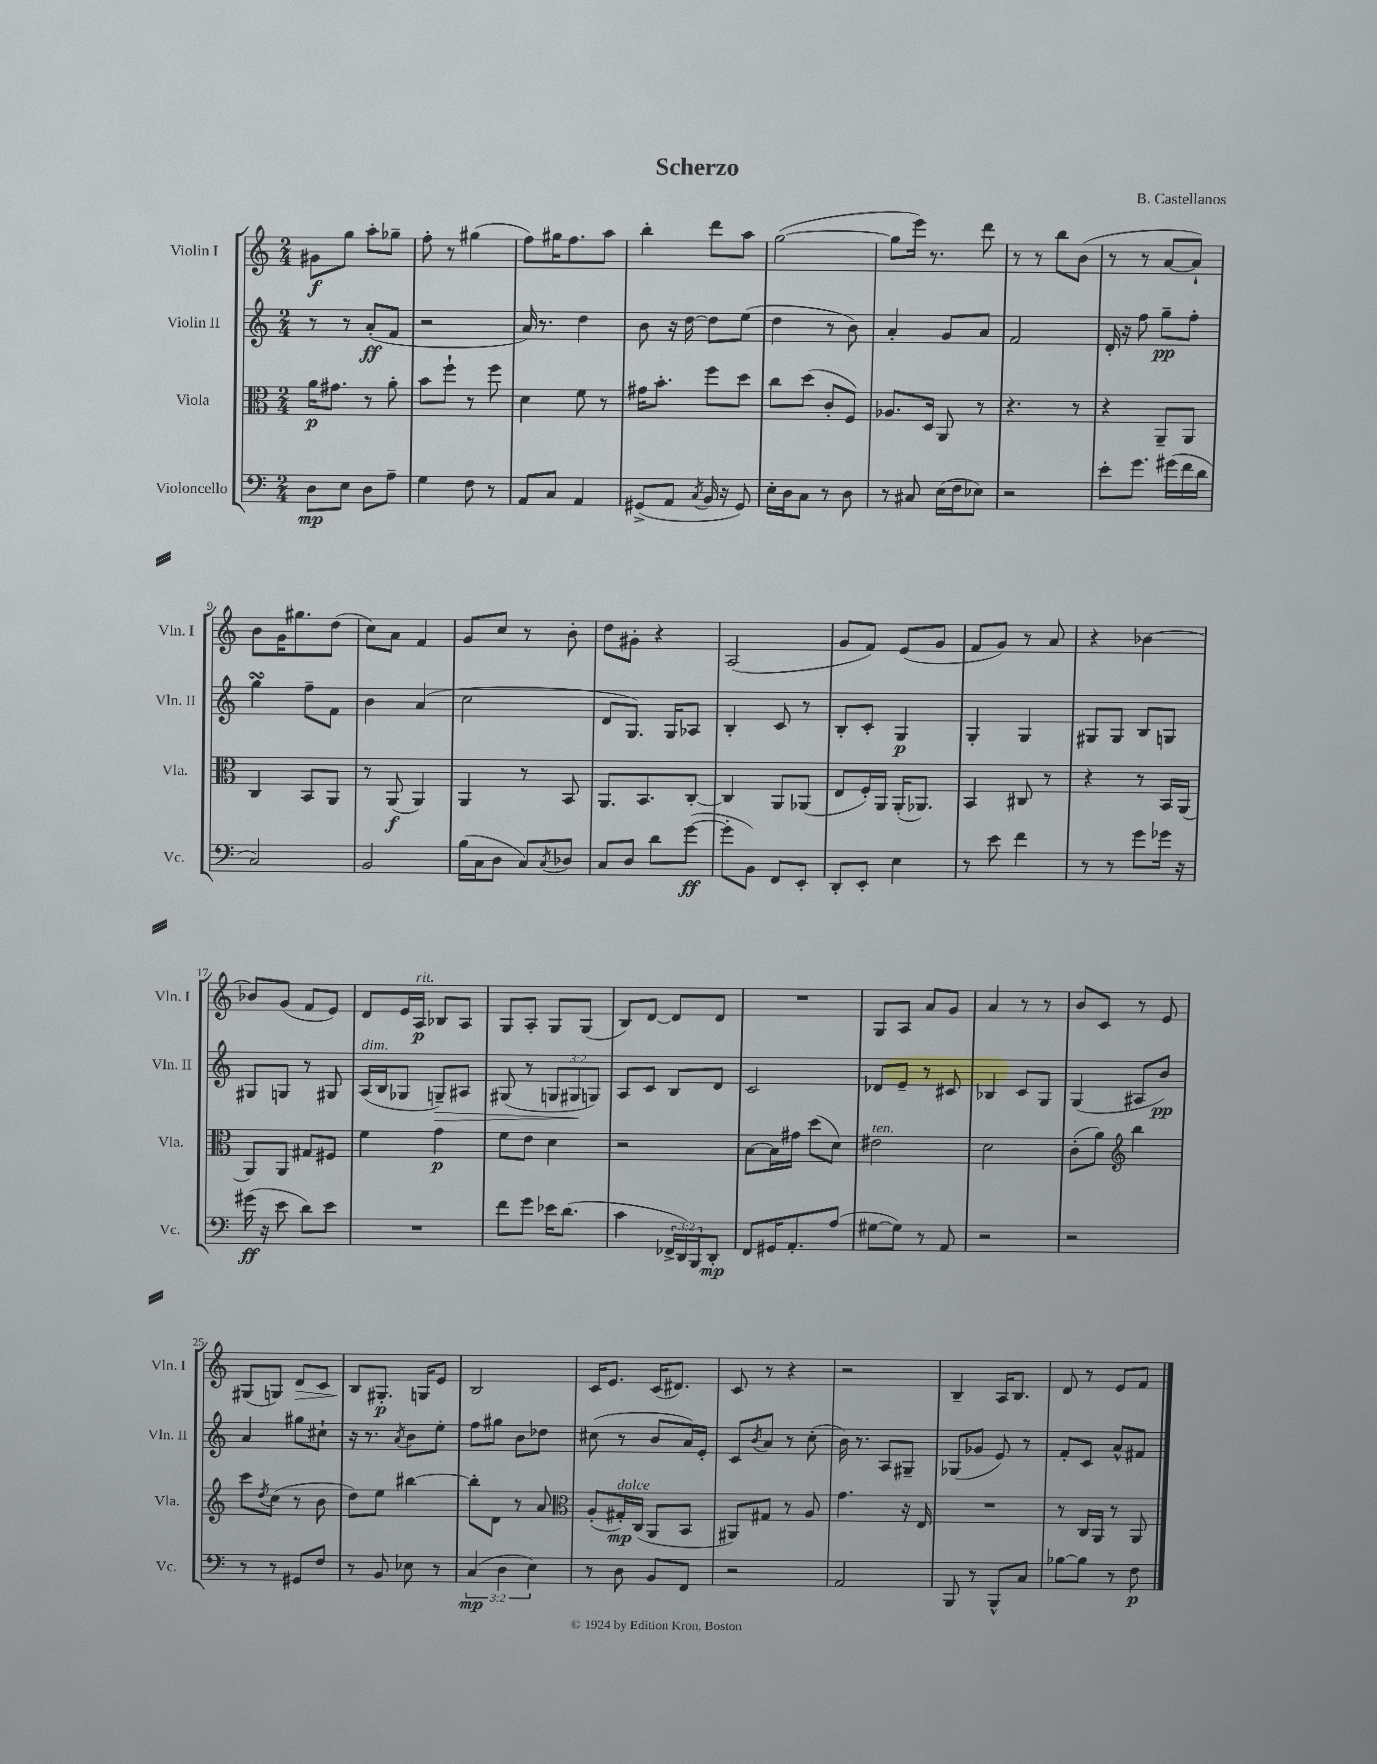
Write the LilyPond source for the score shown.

\header { title = "Scherzo" composer = "B. Castellanos" }
<<
\new StaffGroup <<
\new Staff = "s0" \with { instrumentName = "Violin I" shortInstrumentName = "Vln. I" } {
    \clef treble \key c \major \numericTimeSignature \time 2/4
    gis'8\f g''8 a''8-. ges''8-- |
    f''8-. r8 gis''4( |
    f''8) gis''16 f''8. a''8 |
    b''4-. d'''8 a''8 |
    g''2~( |
    g''8 e'''16) r8. d'''8 |
    r8 r8 b''8 b'8( |
    r8 r8 a'8~ a'8-!) |
    b'8 g'16 gis''8. d''8( |
    c''8) a'8 f'4 |
    g'8 c''8 r8 b'8-. |
    d''8 gis'8-. r4 |
    a2( |
    g'8 f'8) e'8( g'8 |
    f'8 g'8) r8 a'8 |
    r4 bes'4~ |
    bes'8 g'8( f'8 e'8) |
    d'8 e'16 a16\p^\markup { \italic "rit." } bes8 a8 |
    g8 a8-. g8 g8( |
    b8) d'8~ d'8 d'8 |
    R2 |
    g8 a8 a'8 g'8 |
    a'4 r8 r8 |
    b'8 c'8 r8 e'8 |
    gis8( g8) d'8\> c'8 |
    b8\! gis8.-.\p g16 e'8 |
    b2 |
    c'16 e'8. c'16( dis'8.) |
    c'8 r8 r4 |
    r2 |
    b4-- a16 b8. |
    d'8 r8 e'8 f'8 \bar "|." |
}
\new Staff = "s1" \with { instrumentName = "Violin II" shortInstrumentName = "Vln. II" } {
    \clef treble \key c \major \numericTimeSignature \time 2/4 \override Staff.TupletNumber.text = #tuplet-number::calc-fraction-text
    r8 r8 a'8-.\ff( f'8 |
    r2 |
    a'16) r8. d''4 |
    b'8 r16 d''16~ d''8 e''8( |
    d''4 r8 b'8) |
    a'4-. g'8 a'8 |
    f'2 |
    d'16-. r16 f''8 g''8--\pp f''8-. |
    g''4\turn f''8-- f'8 |
    b'4 a'4( |
    c''2 |
    d'8 g8.) g16 aes8 |
    b4-. c'8 r8 |
    b8-. c'8-. g4\p |
    g4-. g4 |
    gis8 gis8 b8 g8 |
    gis8 g8 r8 gis8 |
    a16^\markup { \italic "dim." }( b16 ges8 g8--\>) ais8 |
    gis8( r8 \tuplet 3/2 { g8 gis8\! g8) } |
    a8 c'8 b8 d'8 |
    c'2 |
    des'8 e'8-- r8 cis'8 |
    bes4 c'8 g8 |
    g4( ais8 b'8\pp) |
    a'4 gis''8 cis''8-! |
    r16 r8. \acciaccatura { a'8 } b'8 e''8-. |
    f''8 gis''8 b'8 des''8 |
    cis''8( r8 b'8 a'16) e'16-. |
    c'8 \acciaccatura { b'8 } a'8 r8 c''8-.( |
    b'16) r8. a8 gis8-- |
    ges8( ges'8 e'8) r8 |
    f'8-. c'8 a'8-^ fis'8 \bar "|." |
}
\new Staff = "s2" \with { instrumentName = "Viola" shortInstrumentName = "Vla." } {
    \clef alto \key c \major \numericTimeSignature \time 2/4
    a'16\p gis'8. r8 a'8-. |
    b'8 f''8-! r8 f''8 |
    d'4 f'8 r8 |
    gis'16 b'8.-. f''8 d''8 |
    c''8 d''8( c'8-. f8) |
    aes8. d16 a,8 r8 |
    r4. r8 |
    r4 a,8-- a,8 |
    c4 b,8 a,8 |
    r8 a,8\f( a,4) |
    a,4 r8 b,8 |
    a,8. b,8. c8~-. |
    c4 a,8 aes,8( |
    e8 f16-.) a,16 a,16-.( aes,8.) |
    b,4 cis8 r8 |
    r4 r8 b,16 a,16( |
    a,8) a,8 gis8 fis8 |
    f'4 g'4\p |
    f'8 e'8 d'4 |
    r2 |
    b8~ b16 gis'16 d''8( d'8) |
    eis'2^\markup { \italic "ten." } |
    d'2 |
    c'8-.( a'8) \clef treble b''4 |
    c'''8 \acciaccatura { d''8 } c''8( r8 b'8 |
    d''8) e''8 bis''4~ |
    bis''8-. d'8 r8 a'8 |
    \clef alto a8-.( gis16-.\mp^\markup { \italic "dolce" }) c16( a,8 b,8 |
    ais,8) gis8 r8 a8 |
    g'4. r16 e16 |
    R2 |
    r8 c16 a,16 r8 a,8 \bar "|." |
}
\new Staff = "s3" \with { instrumentName = "Violoncello" shortInstrumentName = "Vc." } {
    \clef bass \key c \major \numericTimeSignature \time 2/4 \override Staff.TupletNumber.text = #tuplet-number::calc-fraction-text
    d8\mp e8 d8 a8-- |
    g4 f8 r8 |
    a,8 c8 a,4 |
    gis,8->( a,8 \acciaccatura { c8 } b,16 r16 gis,8) |
    e16-. d16 c8 r8 d8 |
    r8 cis8 e16( f16 ees8) |
    r2 |
    e'8-. g'8. gis'16( f'16 d'16 |
    c2) |
    b,2 |
    b16( c16 d8 c8) \acciaccatura { c8 } des8 |
    c8 d8 d'8 g'8~\ff( |
    g'8-. b,8) f,8 e,8-. |
    d,8-. e,8-. e4 |
    r8 e'8 f'4 |
    r8 r8 g'8 ges'16 r16 |
    gis'16\ff( r16 e'8 d'8) e'8 |
    R2 |
    f'8 g'8 ees'16 d'8.( |
    c'4 \tuplet 3/2 { fes,16-> d,16) b,,16 } d,8-.\mp |
    f,8 gis,16 a,8.-. a8( |
    gis8~ gis8) r8 a,8 |
    r2 |
    r2 |
    r8 r8 gis,8 f8 |
    r8 b,8 ees8 r8 |
    \tuplet 3/2 { c4\mp( d4 e4) } |
    r8 d8 b,8 f,8 |
    r2 |
    a,2 |
    b,,8 r8 b,,8-^ c8 |
    bes8~ bes8 r8 f8\p \bar "|." |
}
>>
>>
